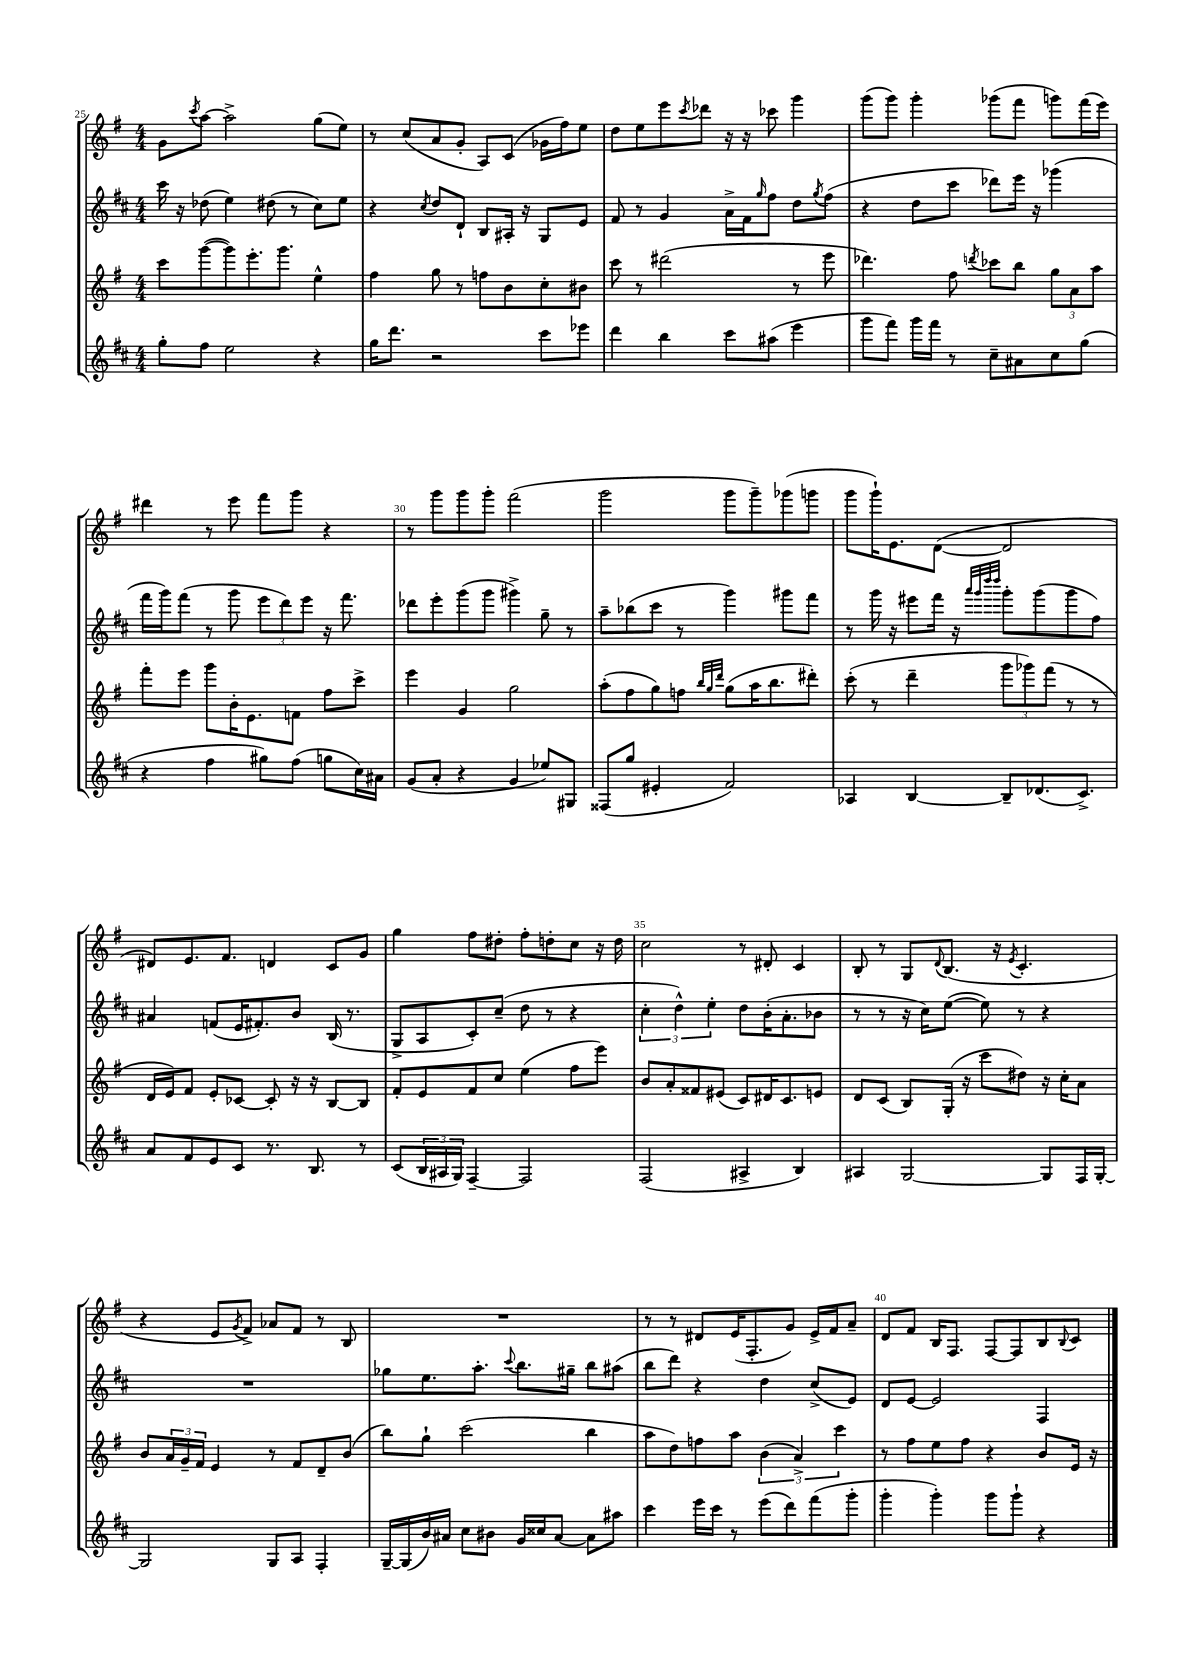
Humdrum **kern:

**kern	**kern	**kern	**kern
*part4	*part3	*part2	*part1
*staff4	*staff3	*staff2	*staff1
*clefG2	*clefG2	*clefG2	*clefG2
*k[f#c#]	*k[f#]	*k[f#c#]	*k[f#]
*M4/4	*M4/4	*M4/4	*M4/4
=25	=25	=25	=25
8gg'\L	8ccc\L	16ccc#\	8g\L
.	.	16r	.
.	.	.	8qccc/
8ff#\J	([8ggg\	(8dd-X\	[8aa\J
2ee\	8ggg\])	4ee\)	2aa^\]
.	8.eee'\	.	.
.	.	(8dd#X\	.
.	8.ggg\J	.	.
.	.	8r	.
4r	4ee^^\	8cc#\L)	(8gg\L
.	.	8ee\J	8ee\J)
=26	=26	=26	=26
16gg\KL	4ff#\	4r	8r
8.ddd\J	.	.	.
.	.	.	(8cc/L
.	.	8qcc#/	.
2r	8gg\	8dd/L	8a/
.	8r	8d`/J	8g'/J
.	8ffn\L	8B/L	8A/L)
.	8b\	16A#X'/Jk	(8c/J
.	.	16r	.
8ccc#\L	8cc'\	8G/L	16g-X\LL
.	.	.	16ff#\J)
8eee-X\J	8b#X\J	8e/J	8ee\J
=27	=27	=27	=27
4ddd\	8ccc\	8f#/	8dd\L
.	8r	8r	8ee\
4bb\	(2ddd#X\	4g/	8eee\
.	.	.	8qccc/
.	.	.	8ddd-X\J
8ccc#\L	.	16a^\LL	16r
.	.	16f#\J	16r
.	.	16qqgg/	.
(8aa#X\J	.	8ff#\J	8ccc-X\
4eee\	8r	8dd\L	4ggg\
.	.	8qgg/	.
.	8eee\	(8ff#\J	.
=28	=28	=28	=28
8ggg\L	4.ddd-X\)	4r	(8ggg\L
8fff#\J)	.	.	8ggg\J)
16ggg\LL	.	8dd\L	4ggg'\
16fff#\JJ	.	.	.
8r	8ff#\	8ccc#\J	.
.	8qdddn/	.	.
8cc#~\L	8ccc-X\L	8ddd-X\L)	(8ggg-X\L
8a#X\	8bb\J	16eee\Jk	8fff#\J
.	.	16r	.
8cc#\	12gg\L	(4ggg-X\	8gggn\L)
.	12a\	.	.
(8gg\J	.	.	(16fff#\L
.	12aa\J	.	.
.	.	.	16eee\JJ)
!!LO:LB:g=z
=29	=29	=29	=29
4r	8fff#'\L	16fff#\LL	4ddd#X\
.	.	16ggg\J)	.
.	8eee\J	(8fff#\J	.
4ff#\	8ggg\L	8r	8r
.	16b'\K	8ggg\	8eee\
.	8.e\	.	.
8gg#X\L)	.	12eee\L	8fff#\L
.	.	12ddd\)	.
(8ff#\J	8fn\J	.	8ggg\J
.	.	12eee\J	.
8ggn\L	8ff#\L	16r	4r
.	.	8.fff#\	.
16cc#\L)	8ccc^\J	.	.
16a#X\JJ	.	.	.
=30	=30	=30	=30
(8g/L	4eee\	8ddd-X\L	8r
8a'/J	.	8eee'\	8ggg\L
4r	4g/	(8ggg\	8ggg\
.	.	8ggg\J	8ggg'\J
4g/	2gg\	4ggg#X^\)	(2fff#\
8ee-X/L)	.	8gg~\	.
8G#X/J	.	8r	.
=31	=31	=31	=31
(8F##X/L	(8aa'\L	8aa~\L	2ggg\
8gg/J	8ff#\	(8bb-X\	.
4e#X'/	8gg\)	8ccc#\J	.
.	8ffn\J	8r	.
.	32qqbb/LLL	.	.
.	32qqgg/	.	.
.	32qqddd/JJJ	.	.
2f#/)	(8gg\L	4ggg\)	8ggg\L
.	16aa\K	.	8ggg~\)
.	8.bb\	.	.
.	.	8ggg#X\L	(8ggg-X\
.	8ddd#X'\J)	8fff#\J	8gggn\J
=32	=32	=32	=32
4A-X/	(8ccc'\	8r	8ggg\L
.	8r	16ggg\	16ggg`\K)
.	.	16r	8.e\
[4B/	4ddd~\	8eee#X\L	.
.	.	16fff#\Jk	([8d\J
.	.	16r	.
.	.	32qqaaa/LLL	.
.	.	32qqggg/	.
.	.	32qqdddd/	.
.	.	32qqdddd/JJJ	.
8B~/L]	12ggg\L	8ggg'\L	2d/]
.	12ggg-X\)	.	.
(8.d-X/	.	(8ggg\	.
.	(12fff#\J	.	.
.	8r	8ggg\	.
8.c#^/J)	.	.	.
.	8r	8ff#\J)	.
!!LO:LB:g=z
=33	=33	=33	=33
8a/L	16d/LL	4a#X/	8d#X/L)
.	16e/J)	.	.
8f#/	8f#/J	.	8.e/
8e/	8e'/L	(8fn/L	.
.	.	.	8.f#/J
8c#/J	[8c-X/J	16e/K	.
.	.	8.f#X'/)	.
8.r	8c-'/]	.	4dn/
.	16r	8b/J	.
8.B/	16r	.	.
.	[8B/L	(16B/	8c/L
.	.	8.r	.
8r	8B/J]	.	8g/J
=34	=34	=34	=34
(8c#/L	8f#'/L	8G^/L	4gg\
24B/L	8e/	8A/	.
24A#X/	.	.	.
24G/JJ)	.	.	.
[4F#~/	8f#/	8c#'/)	8ff#\L
.	8cc/J	(8cc#~/J	8dd#X'\J
2F#/]	(4ee\	8dd\	8ff#'\L
.	.	8r	8ddn'\
.	8ff#\L	4r	8cc\J
.	8eee\J)	.	16r
.	.	.	16dd\
=35	=35	=35	=35
(2F#/	8b/L	6cc#'\	2cc\
.	8a'/	.	.
.	.	6dd^^\)	.
.	8f##X/	.	.
.	.	6ee'\	.
.	(8e#X/J	.	.
4A#X^/	8c/L)	8dd\L	8r
.	16d#X/K	(16b'\K	8d#X'/
.	8.c/	8.a'\	.
4B/)	.	.	4c/
.	8en/J	8b-X\J	.
=36	=36	=36	=36
4A#X/	8d/L	8r	8B'/
.	(8c/J	8r	8r
[2G/	8B/L)	16r	8G/L
.	.	16cc#\KL)	.
.	.	.	8qqd/
.	(16G'/Jk	([8ee\J	(8.B/J
.	16r	.	.
.	8ccc\L	8ee\])	.
.	.	.	16r
.	.	.	8qe/
.	8dd#X\J)	8r	4.c'/
8G/L]	16r	4r	.
.	16cc'\KL	.	.
16F#/L	8a\J	.	.
[16G'/JJ	.	.	.
!!LO:LB:g=z
=37	=37	=37	=37
2G/]	8b/L	1r	4r
.	24a/L	.	.
.	24g~/	.	.
.	24f#/JJ	.	.
.	4e/	.	8e/L
.	.	.	8qg/
.	.	.	8f#^/J)
8G/L	8r	.	8a-X/L
8A/J	8f#/L	.	8f#/J
4F#'/	8d~/	.	8r
.	(8b/J	.	8B/
=38	=38	=38	=38
[16G~/LL	8bb\L)	8gg-X\L	1r
(16G/]	.	.	.
16b/)	8gg`\J	8.ee\	.
16a#X/JJ	.	.	.
8cc#\L	(2ccc\	.	.
.	.	8.aa'\J	.
8b#X\J	.	.	.
.	.	8qqccc#/	.
16g/LL	.	8.bb\L	.
16cc##X/J	.	.	.
[8a#/J	.	.	.
.	.	16gg#X~\Jk	.
8a#\L]	4bb\	8bb\L	.
8aa#X\J	.	(8aa#X\J	.
=39	=39	=39	=39
4ccc#\	8aa\L	8bb\L	8r
.	8dd\)	8ddd\J)	8r
16eee\LL	8ffn\	4r	8d#X/L
16ccc#\JJ	.	.	.
8r	8aa\J	.	(16e/K
.	.	.	8.F#'/
(8eee\L	(6b\	4dd\	.
8ddd\)	.	.	8g/J)
.	6a^/)	.	.
(8fff#\	.	(8cc#^/L	16e^/LL
.	.	.	16f#/J
.	6ccc\	.	.
8ggg'\J	.	8e/J)	8a~/J
=40	=40	=40	=40
4ggg'\	8r	8d/L	8d/L
.	8ff#\L	[8e/J	8f#/J
4ggg'\)	8ee\	2e/]	16B/KL
.	.	.	8.F#/J
.	8ff#\J	.	.
8ggg\L	4r	.	[8F#/L
8ggg`\J	.	.	8F#/]
4r	8b/L	4F#/	8B/
.	.	.	8qqB/
.	16e/Jk	.	8c/J
.	16r	.	.
==	==	==	==
*-	*-	*-	*-
